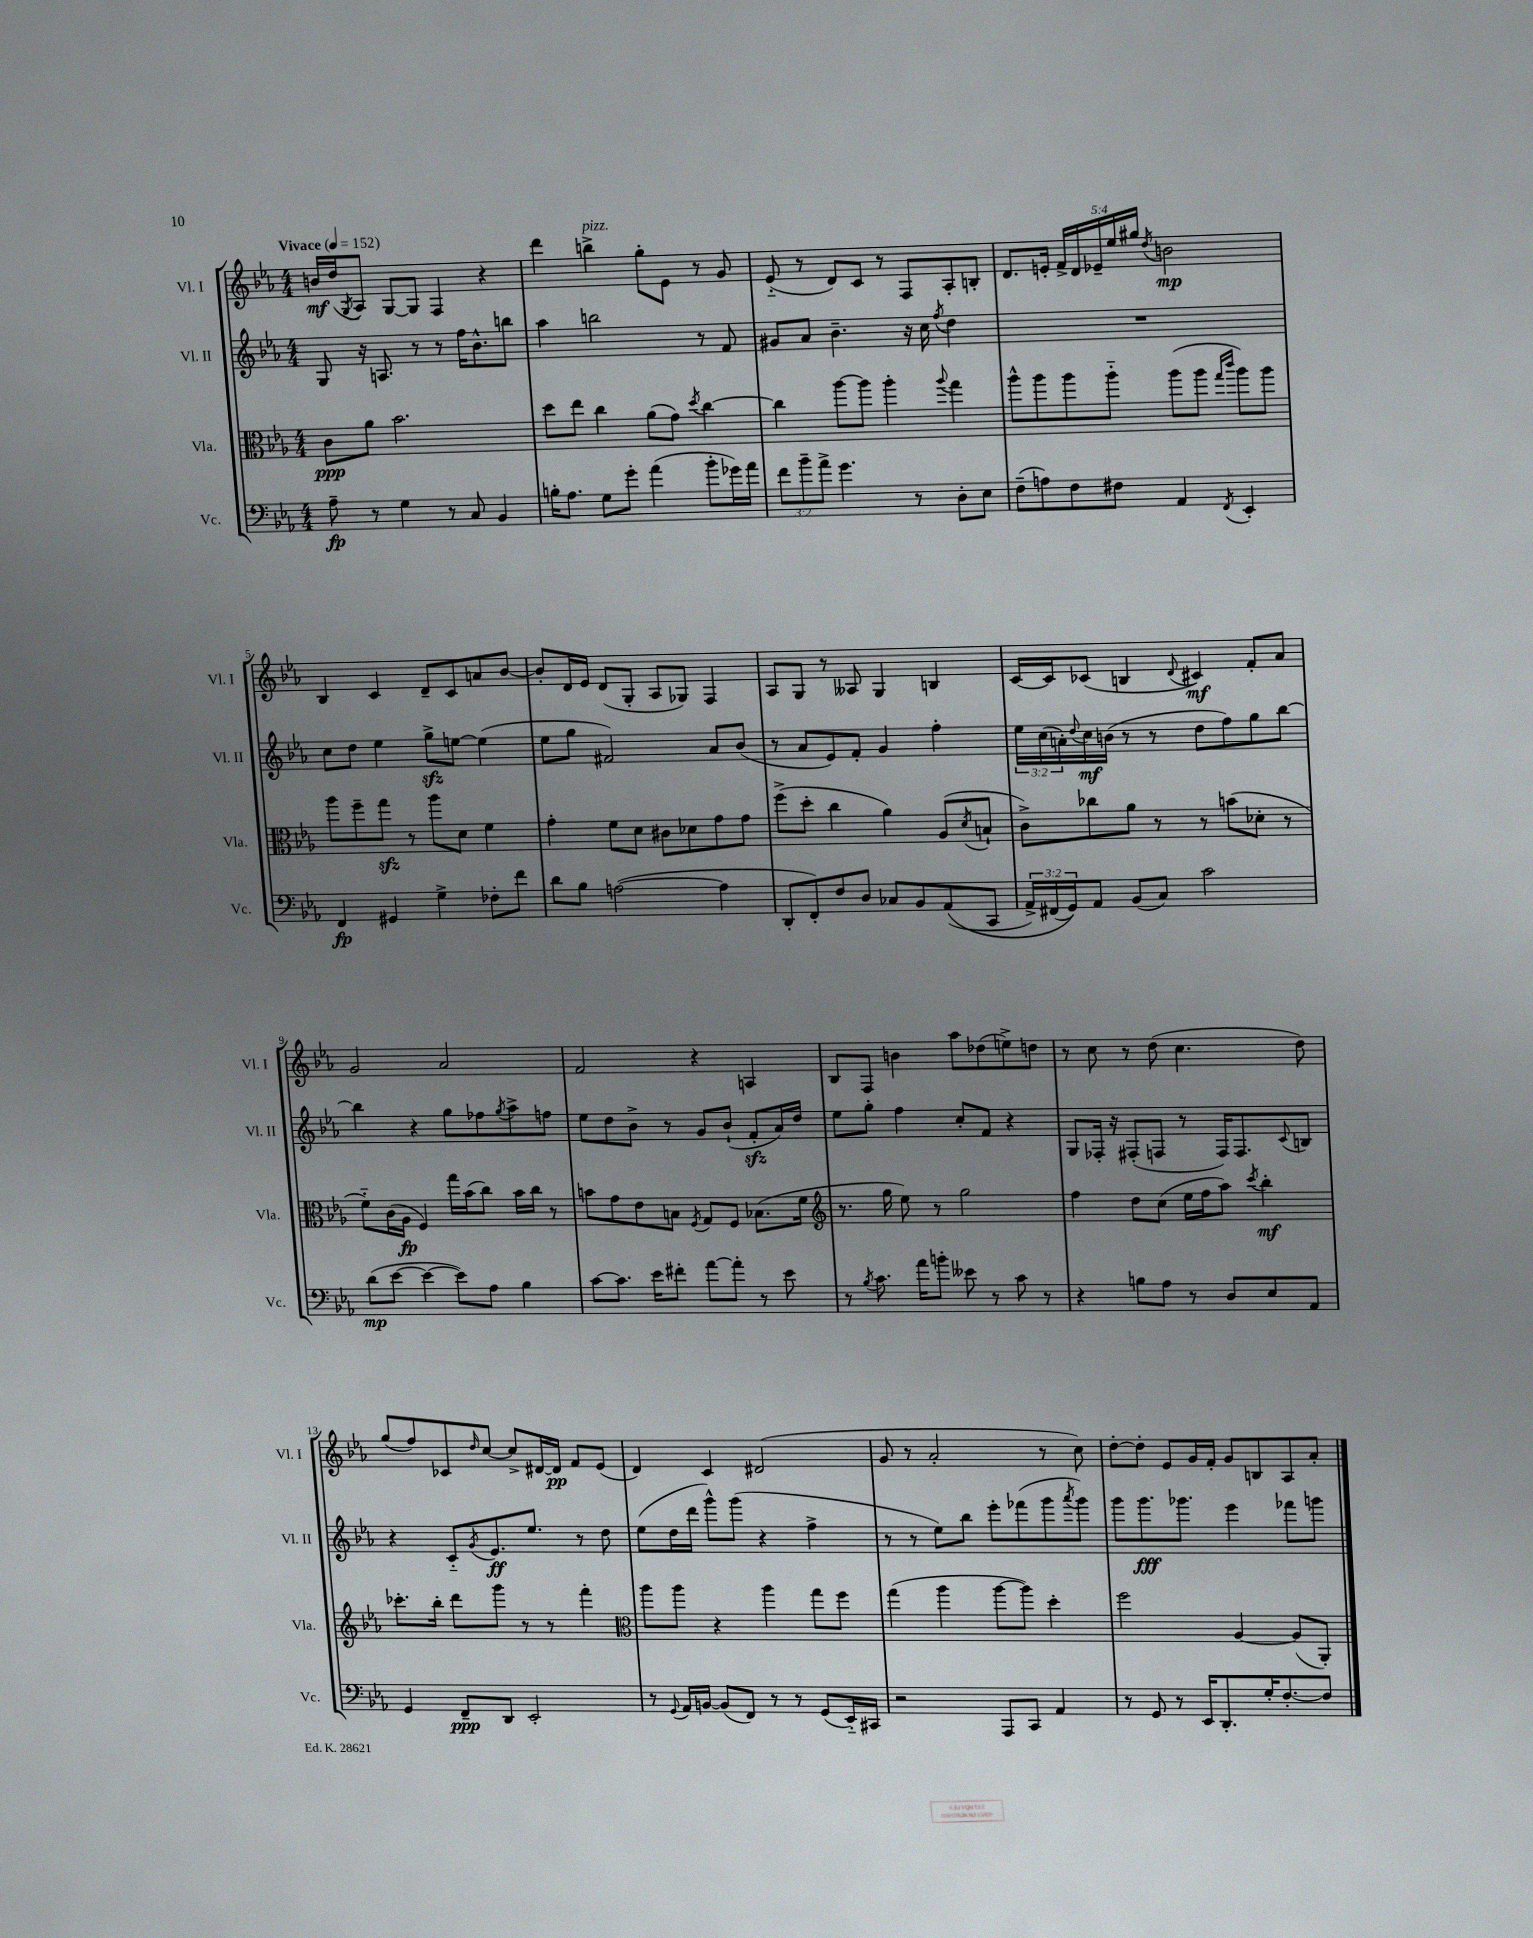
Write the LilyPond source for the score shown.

<<
\new StaffGroup <<
\new Staff = "s0" \with { instrumentName = "Vl. I" shortInstrumentName = "Vl. I" } {
    \clef treble \key ees \major \numericTimeSignature \time 4/4 \override Staff.TupletNumber.text = #tuplet-number::calc-fraction-text \tempo "Vivace" 4 = 152
    b'16\mf d''16( \acciaccatura { g8 } aes8) g8~ g8 f4 r4 |
    d'''4 b''4->^\markup { \italic "pizz." } g''8-. ees'8 r8 g'8 |
    ees'8-_( r8 d'8) c'8 r8 f8 aes8-. b8-. |
    d'8. e'16-. \tuplet 5/4 { f'16-> d'16 ees'16-- ees''16 gis''16 } \acciaccatura { d''8 } b'2\mp |
    bes4 c'4 d'8-- c'8 a'8 bes'8~ |
    bes'8-. d'16 ees'16 d'8( g8-. aes8 ges8) f4 |
    aes8 g8 r8 aeses8 g4 b4 |
    c'16~ c'16 ces'8( b4 \appoggiatura { d'8 } cis'4\mf) f'8-. aes'8 |
    g'2 aes'2 |
    f'2 r4 a4 |
    bes8 f8 b'4 aes''8 des''8( e''8->) d''8 |
    r8 c''8 r8 d''8( c''4. d''8) |
    g''8( f''8) ces'8 \grace { d''16 } c''8~ c''8-> dis'16~ dis'16\pp f'8 ees'8( |
    d'4) c'4 dis'2( |
    g'8 r8 aes'2-. r8 c''8) |
    d''8~-. d''8-. ees'8 g'16 f'16-. g'8 b8 aes8 aes'8-. \bar "|." |
}
\new Staff = "s1" \with { instrumentName = "Vl. II" shortInstrumentName = "Vl. II" } {
    \clef treble \key ees \major \numericTimeSignature \time 4/4 \override Staff.TupletNumber.text = #tuplet-number::calc-fraction-text
    g8 r16 a8. r8 r8 f''16 bes'8.-^ b''8 |
    aes''4 b''2 r8 f'8 |
    gis'8 aes'8 bes'4.-- r16 c''16 \acciaccatura { f''8 } d''4 |
    R1 |
    c''8 d''8 ees''4 g''8->\sfz e''8~ e''4( |
    ees''8 g''8 fis'2) aes'8 bes'8( |
    r8 aes'8 ees'8) f'8-. g'4 f''4-. |
    \tuplet 3/2 { ees''16 c''16( a'16-.) } \appoggiatura { d''8 } c''16\mf b'16( r8 r8 d''8 f''8) g''8 bes''8~ |
    bes''4 r4 g''8 fes''8 \acciaccatura { g''8 } aes''8-> f''8 |
    ees''8 d''8 bes'8-> r8 g'8 bes'8-!( f'8-.\sfz aes'16) d''16 |
    ees''8 g''8-. f''4 c''8-. f'8 r4 |
    g8 fes16-. r16 fis8-.( f8 r8 f16) f8. \appoggiatura { c'8 } b8 |
    r4 c'8-_ \acciaccatura { g'8 } ees'8.\ff ees''8. r8 d''8 |
    ees''8( d''16 d'''16 g'''8-^) g'''8( r4 f''4-> |
    r8 r8 ees''8) bes''8 ees'''8-. fes'''8( g'''8 \acciaccatura { aes'''8 } g'''8) |
    g'''8 g'''8.\fff ges'''8. ees'''4 fes'''8 g'''8 \bar "|." |
}
\new Staff = "s2" \with { instrumentName = "Vla." shortInstrumentName = "Vla." } {
    \clef alto \key ees \major \numericTimeSignature \time 4/4
    c'8\ppp aes'8 bes'2. |
    d''8 ees''8 c''4 aes'8( g'8) \acciaccatura { d''8 } c''4~ |
    c''4 aes''8~ aes''8 aes''4-. \appoggiatura { aes''8 } g''4 |
    aes''8-^ aes''8 aes''8 aes''8-_ aes''8( aes''8 \grace { g''16 c'''16 } aes''8) aes''8 |
    aes''8 f''8-- g''8\sfz r8 aes''8 d'8 f'4 |
    g'4-. f'8 d'8 cis'8 des'8 g'8 g'8 |
    f''8->( d''8-. c''4 aes'4) aes8( \acciaccatura { d'8 } b8-! |
    c'8->) ces''8 aes'8 r8 r8 b'8( des'8-. r8 |
    f'8-_) c'16( aes16\fp f4) g''16 bes'16( c''8) bes'16 c''16 r8 |
    b'8 g'8 ees'8 b8 \acciaccatura { f8 } g8 f8 bes8.( f'16 |
    \clef treble r8. g''16 ees''8) r8 g''2 |
    f''4 d''8 c''8( ees''16 f''16 aes''8) \acciaccatura { c'''8 } bes''4-.\mf |
    ces'''8.-. bes''16-. d'''8 g'''8 r8 r8 f'''4-. |
    \clef alto aes''8 aes''8 r4 aes''4 g''8 f''8 |
    g''4( aes''4 aes''8~ aes''8) d''4-. |
    f''2 aes4~ aes8( aes,8-.) \bar "|." |
}
\new Staff = "s3" \with { instrumentName = "Vc." shortInstrumentName = "Vc." } {
    \clef bass \key ees \major \numericTimeSignature \time 4/4 \override Staff.TupletNumber.text = #tuplet-number::calc-fraction-text
    aes8--\fp r8 g4 r8 c8 bes,4 |
    b16-. aes8. g8 g'8-. aes'4( bes'8-. ges'16) aes'16 |
    \tuplet 3/2 { f'8 bes'8-- aes'8-> } g'4. r8 d8-. ees8 |
    f8--( a8) f8 fis8 aes,4 \acciaccatura { f,8 } ees,4-. |
    f,4\fp gis,4 g4-> fes8-. f'8 |
    d'8 bes8 a2~( a4 |
    d,8-. f,8-.) f8 d8 ces8 bes,8 aes,8(\( c,8 |
    \tuplet 3/2 { aes,16->) fis,16( g,16)\) } aes,8 bes,8( c8) c'2 |
    d'8\mp( ees'8~ ees'4~ ees'8) aes8 bes4 |
    c'8~ c'8. ees'16 fis'8-. aes'8~ aes'8-. r8 ees'8 |
    r8 \acciaccatura { bes8 } c'8. aes'16 b'8-. eeses'8 r8 c'8 r8 |
    r4 b8 aes8 r8 d8 ees8 aes,8 |
    g,4 f,8--\ppp d,8 ees,2-. |
    r8 \appoggiatura { g,8 } aes,16 b,16~ b,8( f,8) r8 r8 g,8( ees,16-_) cis,16 |
    r2 aes,,8 c,8 aes,4 |
    r8 g,8 r8 ees,16 d,8.-. g16-. f8.~-. f8 \bar "|." |
}
>>
>>
